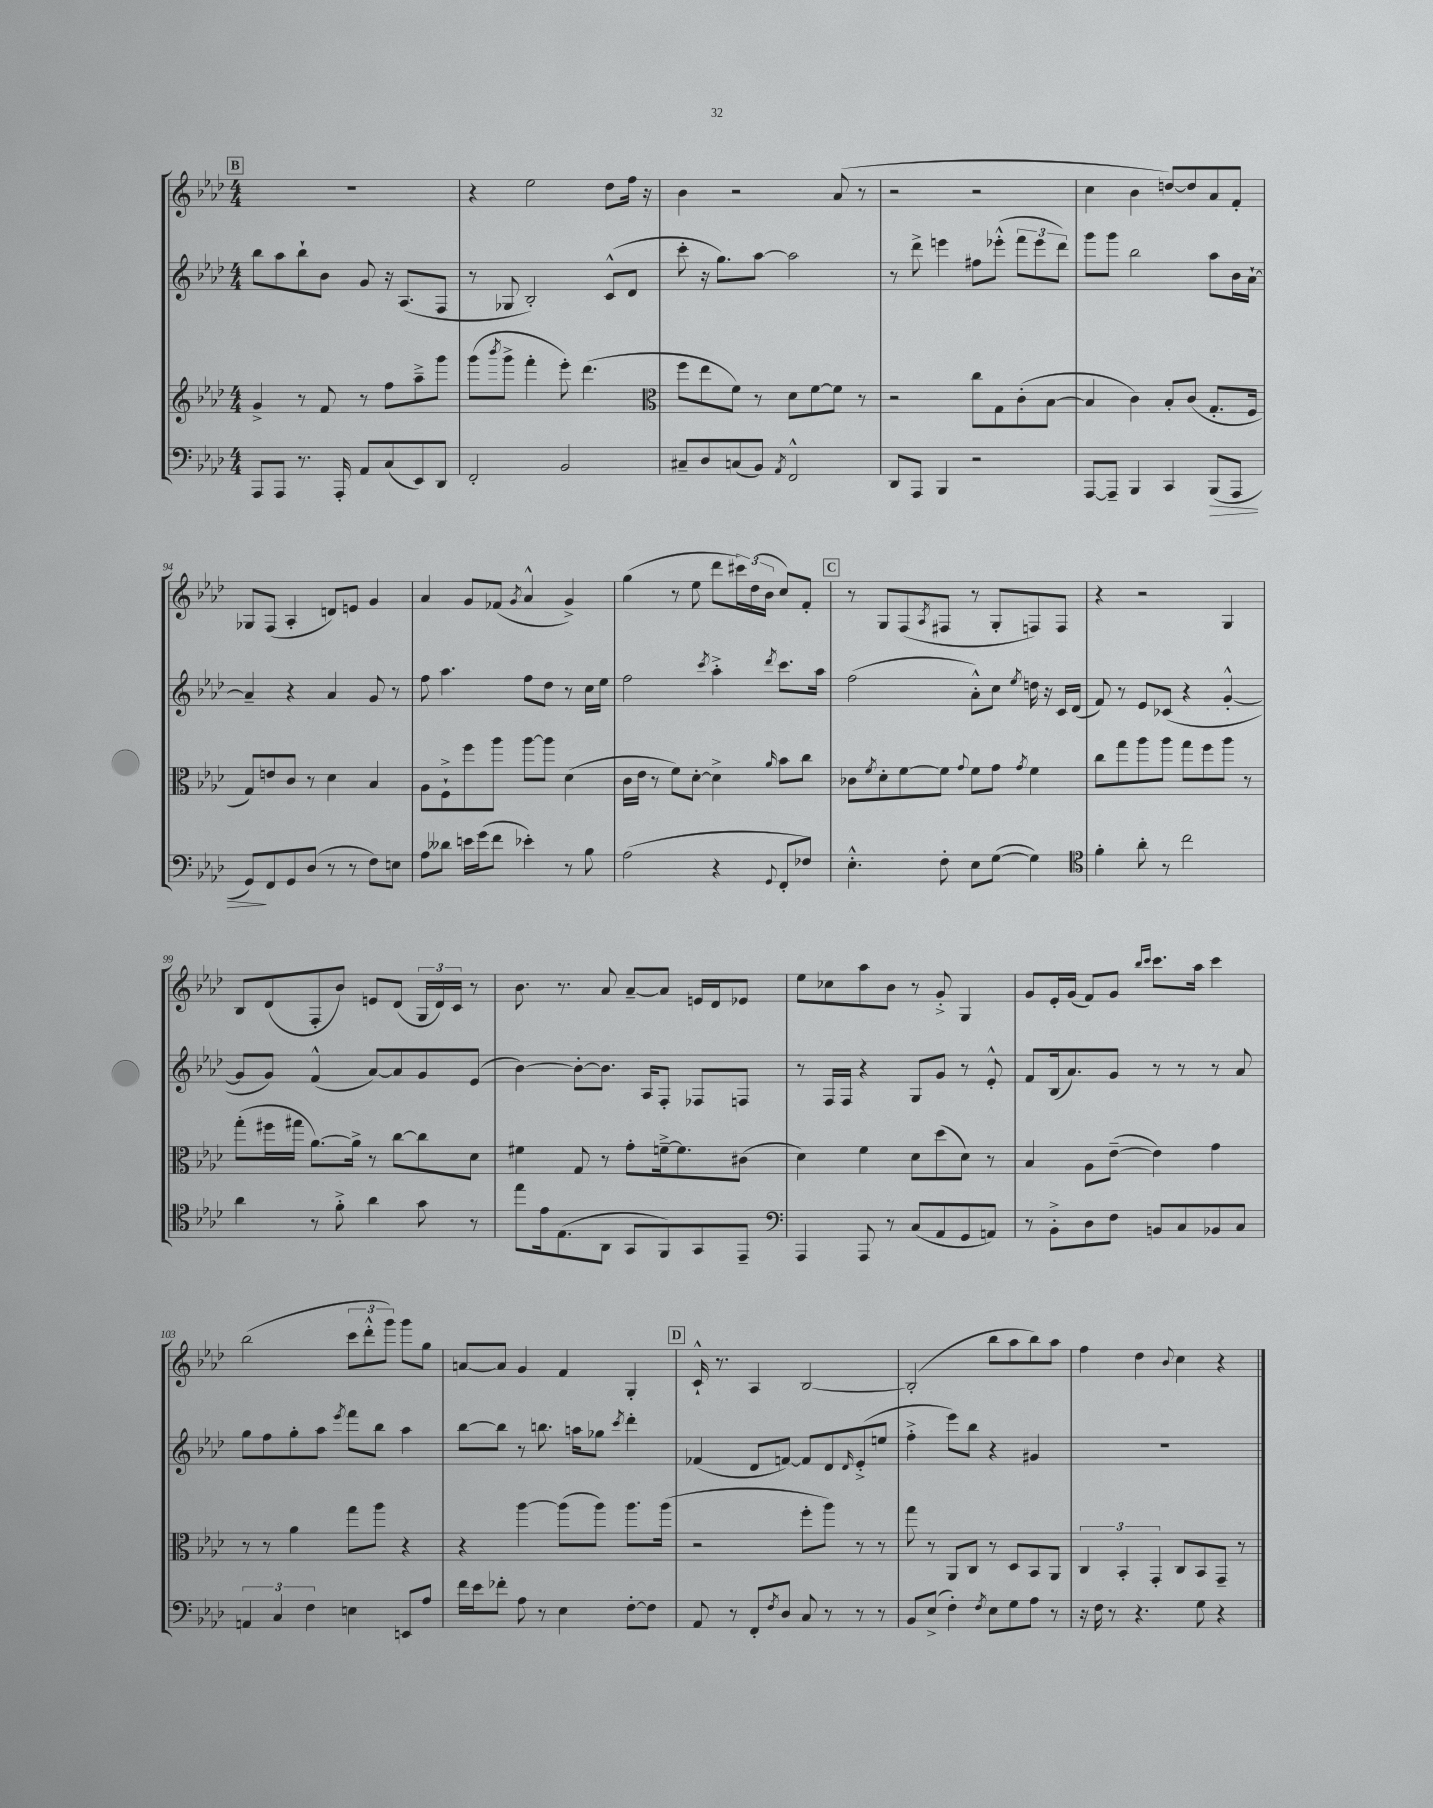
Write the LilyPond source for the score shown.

<<
\new StaffGroup <<
\new Staff = "s0" {
    \clef treble \key aes \major \numericTimeSignature \time 4/4
    \mark \markup { \box "B" } R1 |
    r4 ees''2 des''8 f''16 r16 |
    bes'4 r2 aes'8( r8 |
    r2 r2 |
    c''4 bes'4 d''8~) d''8 aes'8 f'8-. |
    ges8 f8( aes4-. d'8) e'8 g'4 |
    aes'4 g'8 fes'8( \acciaccatura { g'8 } aes'4-^ g'4->) |
    g''4( r8 ees''8 des'''8 \tuplet 3/2 { cis'''16) des''16( bes'16 } c''8) f'8-. |
    \mark \markup { \box "C" } r8 g8 f8( \acciaccatura { aes8 } fis8 r8 g8-. f8) f8 |
    r4 r2 g4 |
    bes8 des'8( f8-. bes'8) e'8 des'8( \tuplet 3/2 { g16 des'16) c'16 } r8 |
    bes'8. r8. aes'8 aes'8~-- aes'8 e'16 des'16 ees'8 |
    ees''8 ces''8 aes''8 bes'8 r8 g'8-.-> g4 |
    g'8 ees'16-. g'16( f'8) g'8 \grace { bes''16 c'''16 } c'''8. aes''16 c'''4 |
    bes''2( \tuplet 3/2 { c'''8 des'''8-.-^ g'''8) } g'''8 g''8 |
    a'8~ a'8 g'4 f'4 g4-. |
    \mark \markup { \box "D" } c'16-!-^ r8. aes4 bes2~ |
    bes2-.( bes''8 aes''8 bes''8) aes''8 |
    f''4 des''4 \appoggiatura { bes'8 } c''4 r4 \bar "|." |
}
\new Staff = "s1" {
    \clef treble \key aes \major \numericTimeSignature \time 4/4
    \mark \markup { \box "B" } bes''8 aes''8 bes''8-! bes'8 g'8 r16 aes8.( f8 |
    r8 ges8 bes2-.) c'8-^( des'8 |
    c'''8-. r16 g''8.) aes''8~ aes''2 |
    r8 des'''8-> e'''4 fis''8 ees'''8-.-^( \tuplet 3/2 { f'''8 ees'''8 des'''8) } |
    g'''8 g'''8 bes''2 aes''8 bes'16 aes'16~-! |
    aes'4-- r4 aes'4 g'8 r8 |
    f''8 aes''4. f''8 des''8 r8 c''16 ees''16 |
    f''2 \acciaccatura { c'''8 } aes''4-.-> \acciaccatura { des'''8 } c'''8. aes''16 |
    \mark \markup { \box "C" } f''2( aes'8-.-^) c''8 \acciaccatura { ees''8 } d''16 r16 c'16 des'16( |
    f'8) r8 ees'8 ces'8( r4 g'4~-.-^ |
    g'8 g'8) f'4-^( aes'8~) aes'8 g'8 ees'8( |
    bes'4~) bes'8~-. bes'8. aes16 f8-. fes8 f8 |
    r8 f16 f16 r4 g8 g'8 r8 ees'8-.-^ |
    f'8 bes16( aes'8.) g'8 r8 r8 r8 aes'8 |
    g''8 f''8 g''8-. aes''8 \acciaccatura { ees'''8 } f'''8 bes''8 aes''4 |
    bes''8~ bes''8 r8 b''8. a''16 ges''8 \acciaccatura { c'''8 } des'''4-. |
    \mark \markup { \box "D" } fes'4( des'8 f'8~) f'8 des'8 \grace { des'16 } ees'8-.->( e''8 |
    f''4-.-> ees'''8) bes''8 r4 gis'4 |
    R1 \bar "|." |
}
\new Staff = "s2" {
    \clef treble \key aes \major \numericTimeSignature \time 4/4
    \mark \markup { \box "B" } g'4-> r8 f'8 r8 f''8 aes''8---> g'''8 |
    g'''8( \acciaccatura { bes'''8 } g'''8-> f'''4-. ees'''8-.) des'''4.( |
    \clef alto f''8 ees''8 f'8) r8 des'8 f'8~ f'8 r8 |
    r2 c''8 g8 c'8-.( bes8~ |
    bes4 c'4) bes8-. c'8( g8.-. f16 |
    g8) e'8 c'8 r8 des'4 bes4 |
    aes8 f8-!-> f''8 aes''8 aes''8~ aes''8 des'4( |
    c'16 ees'16 r8 f'8) des'8~-. des'4-> \grace { aes'16 } bes'8 c''8 |
    \mark \markup { \box "C" } ces'8 \acciaccatura { f'8 } des'8-. f'8~ f'8 \appoggiatura { g'8 } f'8 g'8 \acciaccatura { g'8 } f'4 |
    c''8 g''8 aes''8 aes''8 g''8 f''8 aes''8 r8 |
    g''8-.( fis''16 gis''16 aes'8.~) aes'16-> r8 c''8~ c''8 des'8 |
    fis'4 g8 r8 g'8-. f'16~---> f'8. cis'8( |
    des'4) f'4 des'8 des''8( des'8) r8 |
    bes4 aes8 ees'8~--( ees'4) g'4 |
    r8 r8 aes'4 g''8 aes''8 r4 |
    r4 aes''4~ aes''8( aes''8) aes''8. aes''16( |
    \mark \markup { \box "D" } r2 f''8-. aes''8) r8 r8 |
    g''8 r8 aes,8 c8 r8 des8 bes,8 aes,8 |
    \tuplet 3/2 { c4 bes,4-. g,4-. } c8 bes,8 g,8-- r8 \bar "|." |
}
\new Staff = "s3" {
    \clef bass \key aes \major \numericTimeSignature \time 4/4
    \mark \markup { \box "B" } aes,,8 aes,,8 r8. aes,,16-. aes,8 c8( ees,8) des,8 |
    f,2-. bes,2 |
    cis8-- des8 c8( bes,8) \acciaccatura { aes,8 } f,2-^ |
    des,8 aes,,8 bes,,4 r2 |
    aes,,8~ aes,,8-- bes,,4 c,4 bes,,8\>( aes,,8 |
    g,8\!) f,8 g,8 des8( r8 r8 f8) e8 |
    aes8 deses'8 e'16 g'16( f'8 ees'4-.) r8 bes8 |
    aes2( r4 \appoggiatura { g,8 } f,8-. fes8) |
    \mark \markup { \box "C" } ees4.-.-^ f8-. ees8 g8~( g4) |
    \clef tenor f'4-. aes'8-. r8 c''2 |
    aes'4 r8 f'8-.-> aes'4 g'8 r8 |
    ees''8 ees'16 ees8.( aes,8 g,8 f,8) g,8 ees,8-- |
    \clef bass aes,,4 aes,,8 r8 c8( aes,8 g,8 a,8) |
    r8 bes,8-.-> des8 f8 b,8 c8 bes,8 c8 |
    \tuplet 3/2 { a,4 c4 f4 } e4 e,8 aes8 |
    f'16 ees'16 fes'8-. aes8 r8 ees4 f8~-. f8 |
    \mark \markup { \box "D" } aes,8 r8 f,8-. \acciaccatura { f8 } des8 c8 r8 r8 r8 |
    bes,8 ees8->( f4-.) \acciaccatura { f8 } ees8 g8 aes8 r8 |
    r16 f16 r8 r4. g8 r4 \bar "|." |
}
>>
>>
\layout { \context { \Score currentBarNumber = #89 } }
